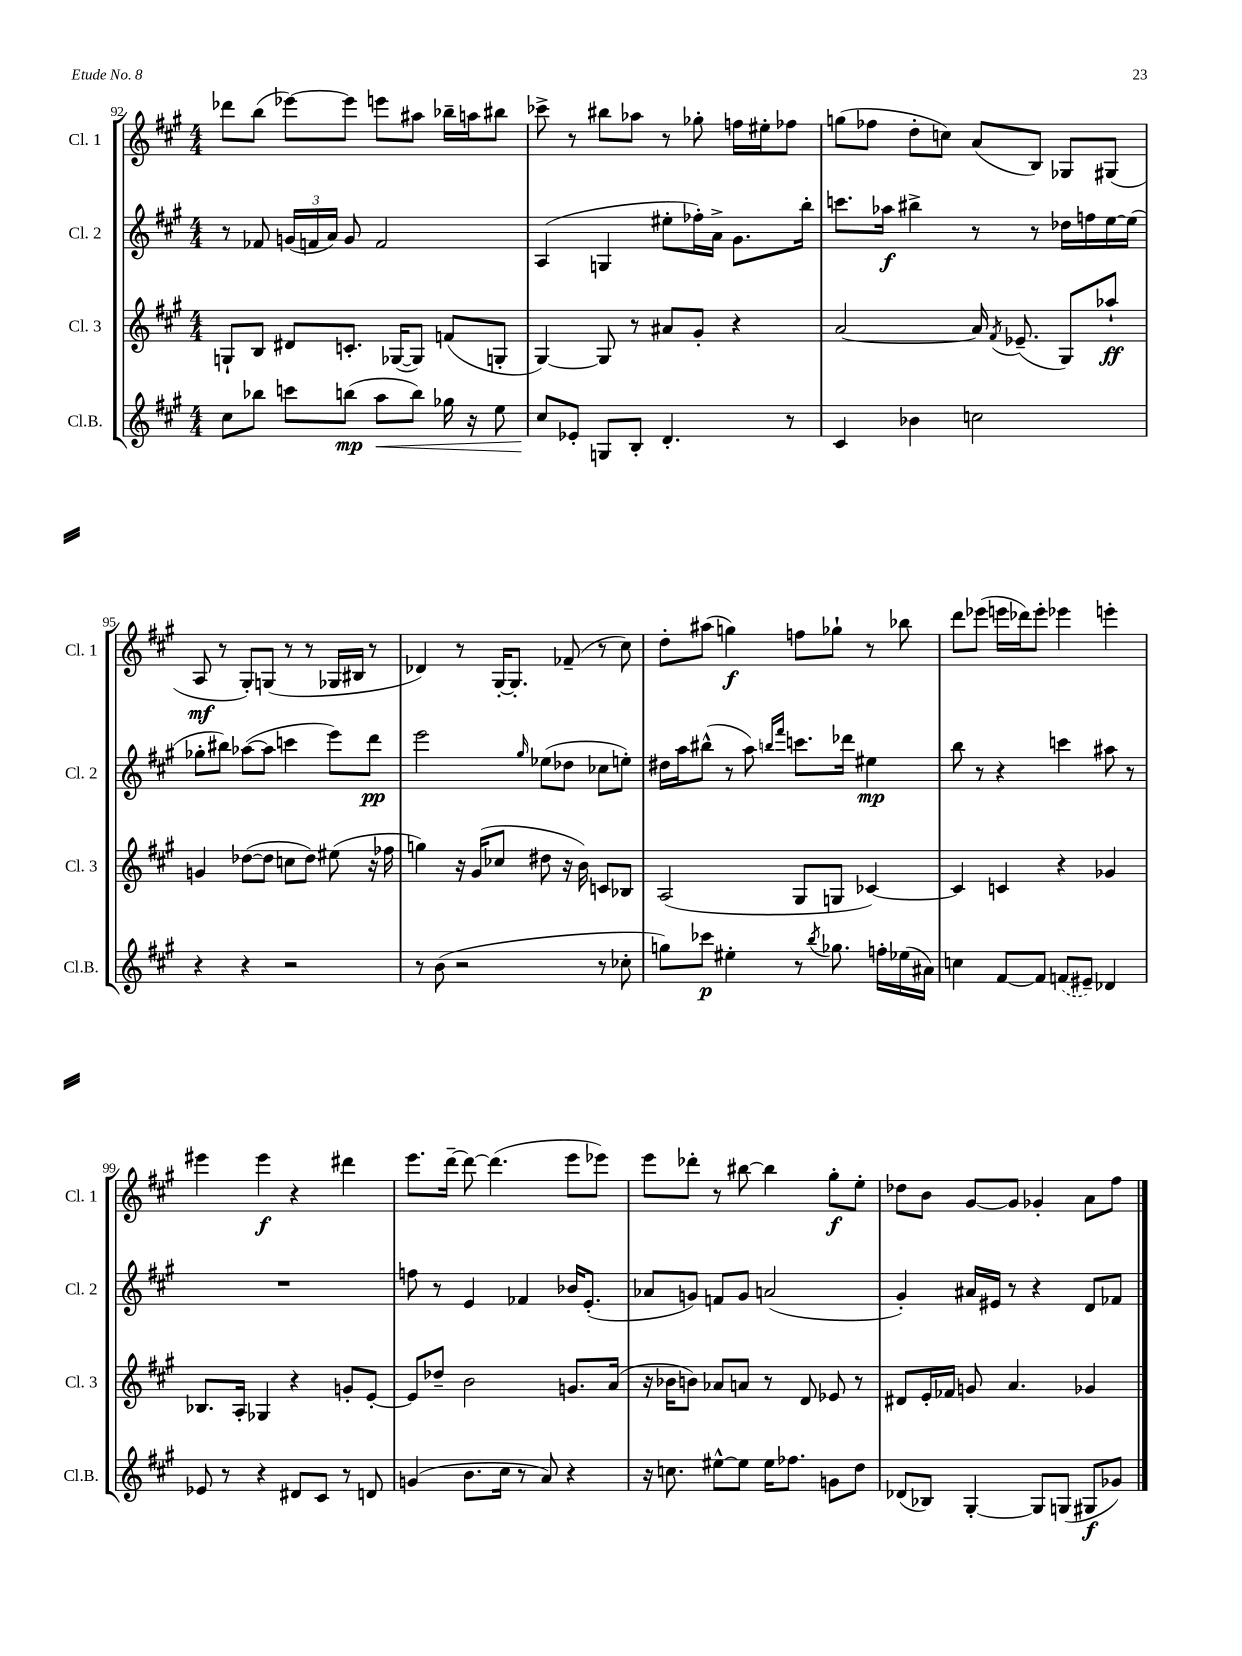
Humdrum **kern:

**kern	**dynam	**kern	**dynam	**kern	**dynam	**kern	**dynam
*part4	*part4	*part3	*part3	*part2	*part2	*part1	*part1
*staff4	*staff4	*staff3	*staff3	*staff2	*staff2	*staff1	*staff1
*I"Cl.B.	*	*I"Cl. 3	*	*I"Cl. 2	*	*I"Cl. 1	*
*I'Cl.B.	*	*I'Cl. 3	*	*I'Cl. 2	*	*I'Cl. 1	*
*clefG2	*	*clefG2	*	*clefG2	*	*clefG2	*
*k[f#c#g#]	*	*k[f#c#g#]	*	*k[f#c#g#]	*	*k[f#c#g#]	*
*M4/4	*	*M4/4	*	*M4/4	*	*M4/4	*
=92	=92	=92	=92	=92	=92	=92	=92
8cc#\L	.	8Gn`/L	.	8r	.	8ddd-X\L	.
8bb-X\J	.	8B/J	.	8f-X/	.	(8bb\J	.
8cccn\L	.	8d#X/L	.	(24gn/LL	.	[8eee-X\L)	.
.	.	.	.	24fn/	.	.	.
.	.	.	.	24a/JJ)	.	.	.
(8bbn\J	mp	8.cn'/J	.	8g/	.	8eee-\J]	.
!	!LO:HP:b	!	!	!	!	!	!
8aa\L	<	.	.	2f/	.	8eeen\L	.
.	.	([16G-X/KL	.	.	.	.	.
8bb\J)	.	8G-/J])	.	.	.	8aa#X\J	.
16gg-X\	.	(8fn/L	.	.	.	16bb-X~\LL	.
16r	.	.	.	.	.	16aan\J	.
8ee\	.	8Gn'/J	.	.	.	8bb#X\J	.
=93	=93	=93	=93	=93	=93	=93	=93
8cc#/L	.	[4G#/)	.	(4A/	.	8ccc-X^\	.
8e-X'/J	[	.	.	.	.	8r	.
8Gn/L	.	8G#/]	.	4Gn/	.	8bb#X\L	.
8B'/J	.	8r	.	.	.	8aa-X\J	.
4.d'/	.	8a#X/L	.	8ee#X'\L	.	8r	.
.	.	8g#'/J	.	16ff-X'\L)	.	8gg-X'\	.
.	.	.	.	16a^\JJ	.	.	.
.	.	4r	.	8.g#\L	.	16ffn\LL	.
.	.	.	.	.	.	16ee#X'\J	.
8r	.	.	.	.	.	8ff-X\J	.
.	.	.	.	16bb'\Jk	.	.	.
=94	=94	=94	=94	=94	=94	=94	=94
4c#/	.	[2a/	.	8.cccn\L	.	(8ggn\L	.
.	.	.	.	.	.	8ff-X\J	.
.	.	.	.	16aa-X\Jk	f	.	.
4b-X\	.	.	.	4bb#X^\	.	8dd'\L	.
.	.	.	.	.	.	8ccn\J)	.
2ccn\	.	16a/]	.	8r	.	(8a/L	.
.	.	8qf#/	.	.	.	.	.
.	.	(8.e-X~/	.	.	.	.	.
.	.	.	.	8r	.	8B/J)	.
.	.	8G#/L)	.	16dd-X\LL	.	8G-X/L	.
.	.	.	.	16ffn\	.	.	.
.	.	8aa-X`/J	ff	[16ee\	.	(8G#X/J	.
.	.	.	.	(16ee\JJ]	.	.	.
!!LO:LB:g=z
=95	=95	=95	=95	=95	=95	=95	=95
4r	.	4gn/	.	8gg-X'\L	.	8A/	mf
.	.	.	.	8bb#X\J)	.	8r	.
4r	.	([8dd-X\L	.	([8aa-X\L	.	8G#'/L)	.
.	.	8dd-\J]	.	8aa-\J]	.	(8Gn/J	.
2r	.	8ccn\L	.	4cccn\	.	8r	.
.	.	8dd-\J)	.	.	.	8r	.
.	.	(8ee#X\	.	8eee\L)	.	16G-X/LL	.
.	.	.	.	.	.	16B#X/JJ	.
.	.	16r	.	8ddd\J	pp	8r	.
.	.	16ff-X\	.	.	.	.	.
=96	=96	=96	=96	=96	=96	=96	=96
8r	.	4ggn\)	.	2eee\	.	4d-X/)	.
(8b\	.	.	.	.	.	.	.
2r	.	16r	.	.	.	8r	.
.	.	(16g#/KL	.	.	.	.	.
.	.	8cc-X/J	.	.	.	[16G#'/KL	.
.	.	.	.	.	.	8.G#'/J]	.
.	.	.	.	16qqgg#/	.	.	.
.	.	8dd#X\	.	(8ee-X\L	.	.	.
.	.	16r	.	8dd-X\J	.	(8f-X~/	.
.	.	16b\)	.	.	.	.	.
8r	.	8cn/L	.	8cc-X\L	.	8r	.
8cc-X'\	.	8B-X/J	.	8een'\J)	.	8cc#\)	.
=97	=97	=97	=97	=97	=97	=97	=97
8ggn\L)	.	(2A/	.	16dd#X\LL	.	8dd'\L	.
.	.	.	.	16aa\J	.	.	.
8ccc-X\J	p	.	.	(8bb#X^^\J	.	(8aa#X\J	.
4ee#X'\	.	.	.	8r	.	4ggn\)	f
.	.	.	.	8aa\)	.	.	.
.	.	.	.	16qqbbn/LL	.	.	.
.	.	.	.	16qqfff#/JJ	.	.	.
8r	.	8G#/L	.	8.cccn\L	.	8ffn\L	.
8qbb/	.	.	.	.	.	.	.
8.gg-X\	.	8Gn/J	.	.	.	8gg-X`\J	.
.	.	.	.	16ddd-X\Jk	.	.	.
.	.	[4c-X/)	.	4ee#X\	mp	8r	.
16ffn'\LL	.	.	.	.	.	.	.
(16ee-X\	.	.	.	.	.	8bb-X\	.
16a#X\JJ)	.	.	.	.	.	.	.
=98	=98	=98	=98	=98	=98	=98	=98
4ccn\	.	4c-/]	.	8bb\	.	8ddd\L	.
.	.	.	.	8r	.	(8eee-X\J	.
[8f#/L	.	4cn/	.	4r	.	16eeen\LL	.
.	.	.	.	.	.	16ddd-X\J)	.
8f#/J]	.	.	.	.	.	8eee'\J	.
(8fn/L	.	4r	.	4cccn\	.	4eee-X\	.
8e#X~/J)	.	.	.	.	.	.	.
4d-X/	.	4g-X/	.	8aa#X\	.	4eeen'\	.
.	.	.	.	8r	.	.	.
!!LO:LB:g=z
=99	=99	=99	=99	=99	=99	=99	=99
8e-X/	.	8.B-X/L	.	1r	.	4eee#X\	.
8r	.	.	.	.	.	.	.
.	.	16A'/Jk	.	.	.	.	.
4r	.	4G-X/	.	.	.	4eee#\	f
8d#X/L	.	4r	.	.	.	4r	.
8c#/J	.	.	.	.	.	.	.
8r	.	8gn'/L	.	.	.	4ddd#X\	.
8dn/	.	[8e'/J	.	.	.	.	.
=100	=100	=100	=100	=100	=100	=100	=100
(4gn/	.	8e/L]	.	8ffn\	.	8.eee\L	.
.	.	8dd-X~/J	.	8r	.	.	.
.	.	.	.	.	.	[16ddd~\Jk	.
8.b\L	.	2b\	.	4e/	.	8ddd\_	.
.	.	.	.	.	.	(4.ddd\]	.
16cc#\Jk	.	.	.	.	.	.	.
8r	.	.	.	4f-X/	.	.	.
8a/)	.	.	.	.	.	.	.
4r	.	8.gn/L	.	16b-X/KL	.	8eee\L	.
.	.	.	.	(8.e'/J	.	.	.
.	.	.	.	.	.	8eee-X\J)	.
.	.	(16a/Jk	.	.	.	.	.
=101	=101	=101	=101	=101	=101	=101	=101
16r	.	16r	.	8a-X/L	.	8eee\L	.
8.ccn\	.	16b-X\KL	.	.	.	.	.
.	.	8bn\J)	.	8gn/J)	.	8ddd-X'\J	.
[8ee#X^^\L	.	8a-X/L	.	8fn/L	.	8r	.
8ee#\J]	.	8an/J	.	8g/J	.	[8bb#X\	.
16ee#\KL	.	8r	.	(2an/	.	4bb#\]	.
8.ff-X\J	.	.	.	.	.	.	.
.	.	8d/	.	.	.	.	.
8gn\L	.	8e-X/	.	.	.	8gg#'\L	f
8dd\J	.	8r	.	.	.	8ee'\J	.
=102	=102	=102	=102	=102	=102	=102	=102
(8d-X/L	.	8d#X/L	.	4g#'/)	.	8dd-X\L	.
8B-X/J)	.	16e'/L	.	.	.	8b\J	.
.	.	16f-X/JJ	.	.	.	.	.
[4G#'/	.	8gn/	.	16a#X/LL	.	[8g#/L	.
.	.	.	.	16e#X/JJ	.	.	.
.	.	4.a/	.	8r	.	8g#/J]	.
8G#/L]	.	.	.	4r	.	4g-X'/	.
(8Gn/J	.	.	.	.	.	.	.
8G#X/L	f	4g-X/	.	8d/L	.	8a\L	.
8g-X/J)	.	.	.	8f-X/J	.	8ff#\J	.
==	==	==	==	==	==	==	==
*-	*-	*-	*-	*-	*-	*-	*-
